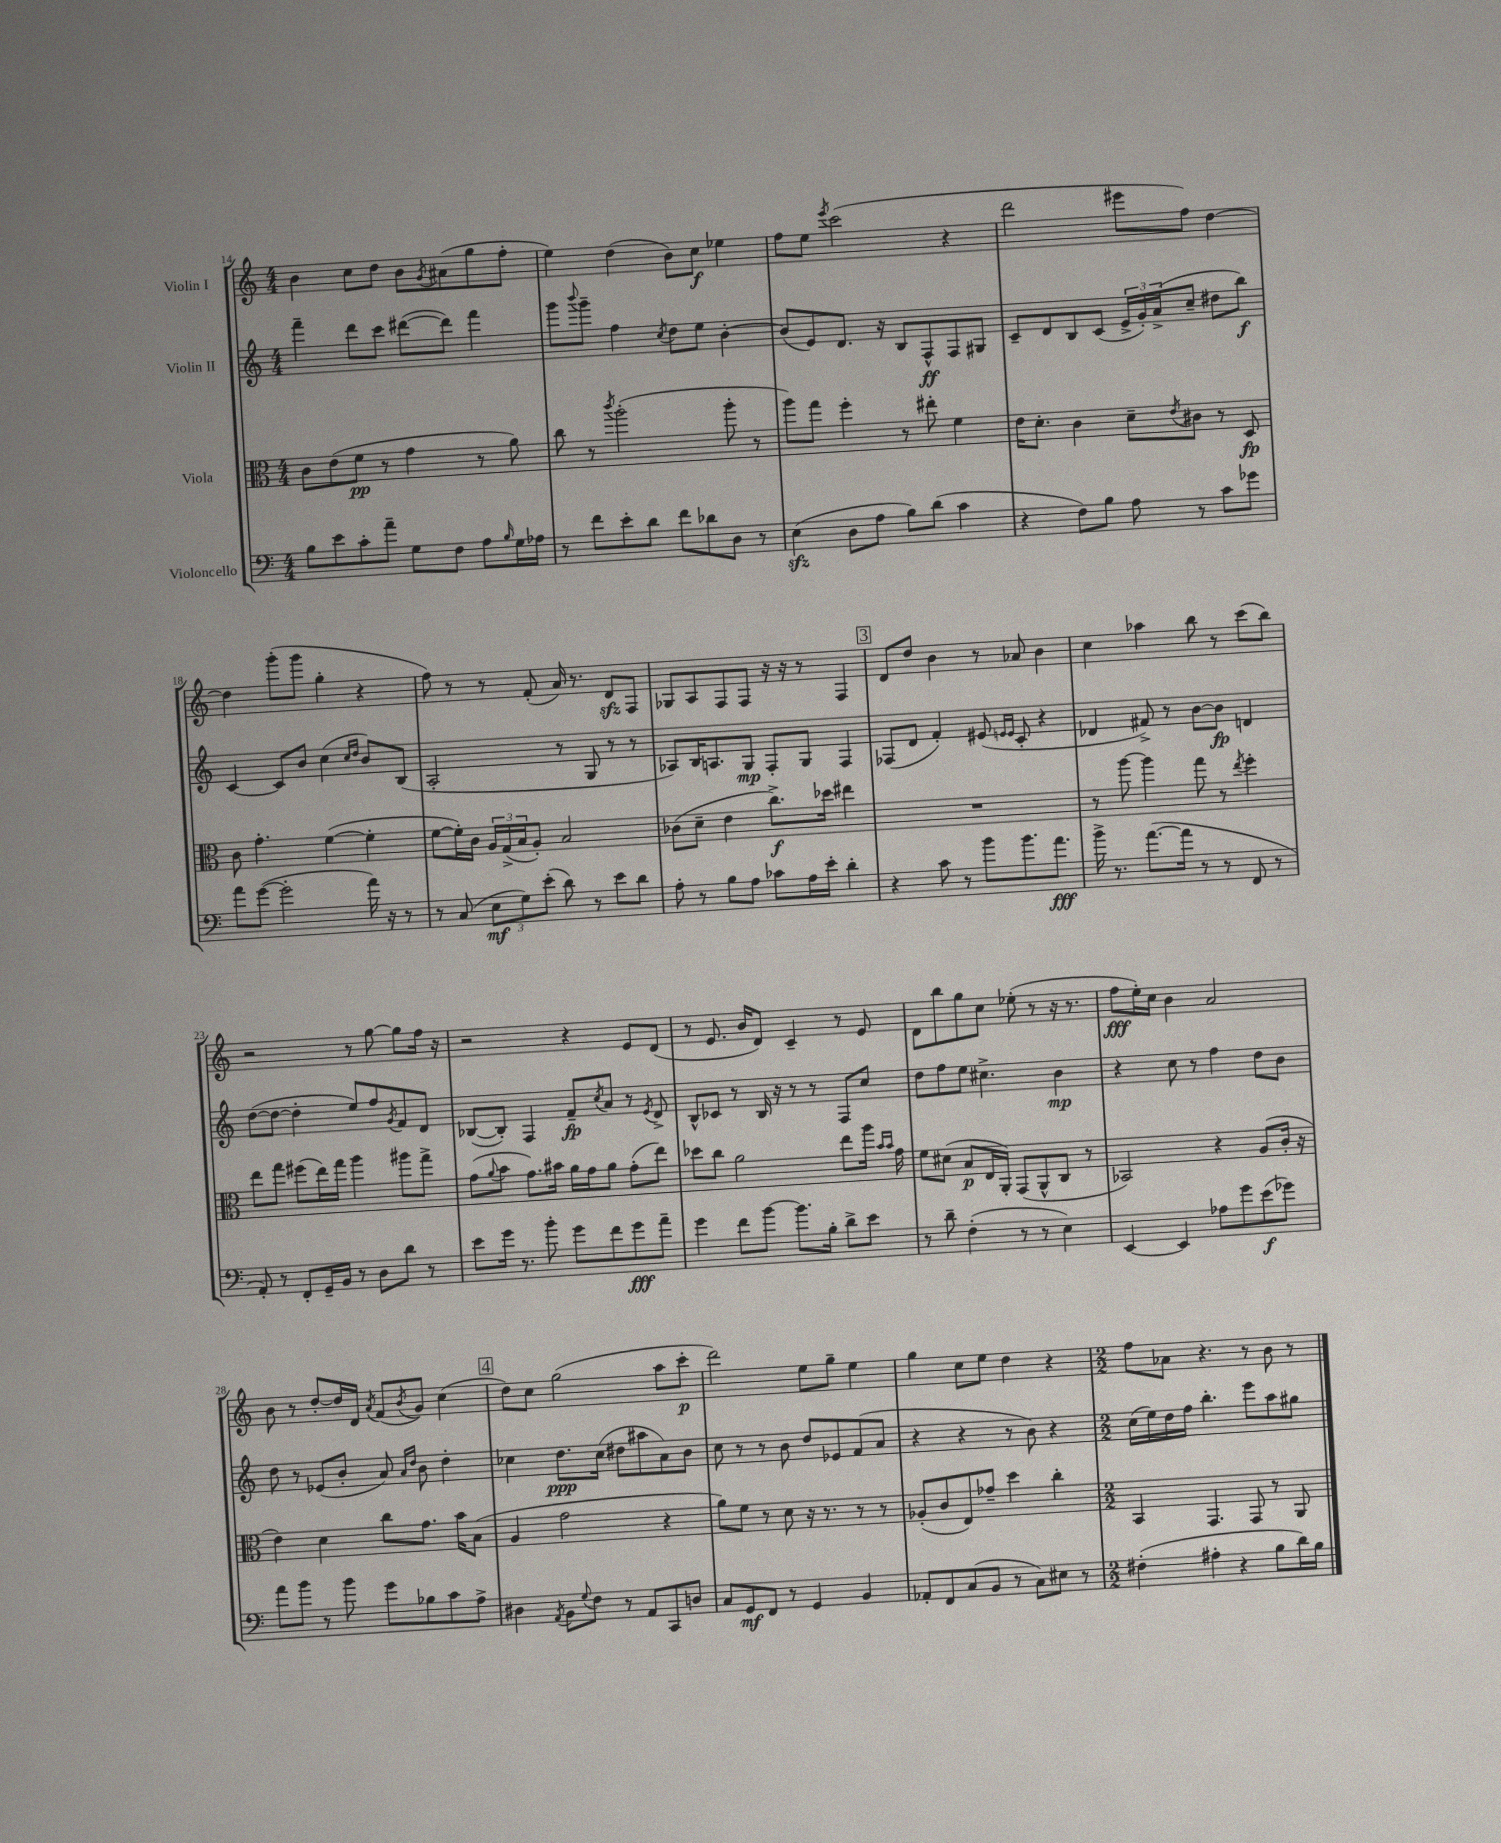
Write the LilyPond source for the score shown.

<<
\new StaffGroup <<
\new Staff = "s0" \with { instrumentName = "Violin I" } {
    \clef treble \key c \major \numericTimeSignature \time 4/4
    b'4 c''8 d''8 b'8 \acciaccatura { g'8 } ais'8( g''8 f''8-. |
    e''4) d''4( b'8) c''8\f ees''4 |
    f''8 e''8 \acciaccatura { e'''8 } c'''2( r4 |
    d'''2 eis'''8 f''8) d''4~ |
    d''4 g'''8-.( g'''8 g''4-. r4 |
    f''8) r8 r8 f'8-.( a'16) r8. d'8\sfz f8 |
    ges8 a8 f8 f8 r16 r16 r8 f4 |
    \mark \markup { \box "3" } d'8 d''8 b'4 r8 aes'8 b'4 |
    c''4 aes''4 b''8 r8 c'''8( b''8) |
    r2 r8 g''8~ g''8 f''16 r16 |
    r2 r4 e'8 d'8( |
    r8 e'8. b'16 d'8) c'4-- r8 e'8 |
    d'8 b''8 g''8 c''8 ees''8-.( r8 r16 r8. |
    f''8\fff e''16-.) c''16 b'4 a'2 |
    b'8 r8 d''8~-. d''16 d'16 \acciaccatura { a'8 } f'8( \acciaccatura { b'8 } g'8) c''4( |
    \mark \markup { \box "4" } d''8) c''8 g''2( a''8 c'''8-.\p |
    d'''2) e''8 g''8-- e''4 |
    g''4 c''8 e''8 d''4 r4 |
    \numericTimeSignature \time 2/2 f''8 aes'8 r4. r8 b'8 r8 \bar "|." |
}
\new Staff = "s1" \with { instrumentName = "Violin II" } {
    \clef treble \key c \major \numericTimeSignature \time 4/4
    f'''4-- d'''8 c'''8 dis'''8~( dis'''8) f'''4 |
    g'''8 \appoggiatura { b'''8 } g'''8-- f''4 \acciaccatura { c''8 } d''8 e''8 b'4~-. |
    b'8( e'8) d'8. r16 b8 f8-^\ff f8 gis8 |
    c'8-- d'8 b8 c'8( \tuplet 3/2 { e'16-> g'16-.) a'16->( } c''8-- dis''8 b''8\f) |
    c'4~ c'8 b'8 c''4( \grace { c''16 d''16 } b'8) b8( |
    a2-. r8 g8 r8 r8 |
    aes8) b16 a8. g8\mp f8-. g8 f4 |
    \mark \markup { \box "3" } fes8( d'8 f'4-.) eis'8( \grace { e'16 e'16 } c'8-. r4 |
    des'4 fis'8->) r8 b'8~ b'8\fp d'4 |
    d''8~( d''8~ d''4-. e''8) f''8 \acciaccatura { g'8 } f'8 d'8 |
    bes8~( bes8-.) f4 f'8--\fp \acciaccatura { c''8 } a'8 r8 \acciaccatura { e'8 } d'8-> |
    b8-^ ces'8 r8 b16 r16 r8 r8 f8 c''8 |
    d''8 f''8 e''8 cis''4.-> b'4\mp |
    r4 c''8 r8 f''4 d''8 b'8 |
    d''8 r8 ees'8( b'8-. a'8) \grace { a'16 d''16 } b'8 d''4-. |
    \mark \markup { \box "4" } ces''4 d''8.\ppp ces''16( dis''8 ais''8 a'8) b'8 |
    c''8 r8 r8 b'8 d''8 ees'8 f'8( a'8 |
    r4 r4 r8 b'8) r4 |
    \numericTimeSignature \time 2/2 c''16( e''16) d''16 f''16 b''4.-. e'''8 a''8 gis''8 \bar "|." |
}
\new Staff = "s2" \with { instrumentName = "Viola" } {
    \clef alto \key c \major \numericTimeSignature \time 4/4
    c'8 e'8( f'8\pp r8 g'4 r8 a'8) |
    c''8 r8 \acciaccatura { c'''8 } a''2-.( a''8-. r8 |
    a''8) g''8 f''4-. r8 eis''8-. f'4 |
    e'16 d'8.-. c'4 d'8-- \acciaccatura { e'8 } cis'8 r8 d8\fp |
    c'8 g'4.-. f'4~( f'4-. |
    f'8~ f'16-.) c'16 \tuplet 3/2 { a16 g16->( b16 } a8-.) b2 |
    ces'8( d'8-- e'4 c''8.->\f) des''16 eis''4 |
    \mark \markup { \box "3" } R1 |
    r8 a''8~ a''4 g''8 r8 \acciaccatura { e''8 } f''4-. |
    e''8 g''8 fis''8( e''16) g''16 a''4 ais''8 g''8-> |
    g'8( \appoggiatura { a'8 } b'8 g'8.) bis'16 a'16 g'16 a'8 g'8-.( e''8) |
    des''8 c''8 a'2 e''8 a''16 \grace { b'16 b'16 } g'16 |
    f'8 dis'8( b8\p e16 a,16-.) g,8( a,8-^ c8 r8 |
    bes,2) r4 a8( c'16-. r16 |
    e'4) d'4 c''8 g'8. b'16 b8( |
    \mark \markup { \box "4" } a4 g'2 r4 |
    a'8) f'8 r8 d'8 r16 r8. r8 r8 |
    aes8-.( c'8 e8) ges'8-- d''4 c''4-. |
    \numericTimeSignature \time 2/2 b,4 g,4. g,8 r8 a,8 \bar "|." |
}
\new Staff = "s3" \with { instrumentName = "Violoncello" } {
    \clef bass \key c \major \numericTimeSignature \time 4/4
    b8 e'8 c'8-. a'8-- g8 f8 a8 \grace { b16 } g16 aes16 |
    r8 f'8 e'8-. d'8 f'8 des'8 d8 r8 |
    e4\sfz( d8 a8 b8) d'8( c'4 |
    r4 f8) b8 a8 r8 c'8 ges'8 |
    a'8 g'8~( g'2-. a'16) r16 r8 |
    r8 c8( \tuplet 3/2 { e8\mf g8) e'8-.( } d'8) r8 e'8 d'8 |
    a8-. r8 b8 a8 ces'8 a16 e'16-. d'4-. |
    \mark \markup { \box "3" } r4 c'8 r8 b'8 b'8. a'8.\fff |
    b'16-> r8. a'8.~( a'16 r8 r8 f,8 r8 |
    a,8-.) r8 f,8-. g,16-- b,16 r8 d8 d'8 r8 |
    e'8 g'16 r8. b'8-. g'8 f'8 g'8\fff a'8-- |
    g'4 f'8 b'8~ b'8. b16-. d'8-> e'8 |
    r8 d'8-- f4-.( r8 r8 e4) |
    e,4~ e,4 aes8 g'8 e'8\f( ges'8) |
    a'8 b'8 r8 b'8 g'8 bes8 c'8 a8-> |
    \mark \markup { \box "4" } dis4 \acciaccatura { a,8 } b,8 \appoggiatura { g8 } f8 r8 a,8 c,8 d8 |
    c8 g,8\mf f,8 r8 g,4 b,4 |
    aes,8-. f,8 c8( b,8 r8 c8) eis8 r8 |
    \numericTimeSignature \time 2/2 fis4-.( ais4-. r4 b8 d'16) b16 \bar "|." |
}
>>
>>
\layout { \context { \Score currentBarNumber = #14 } }
